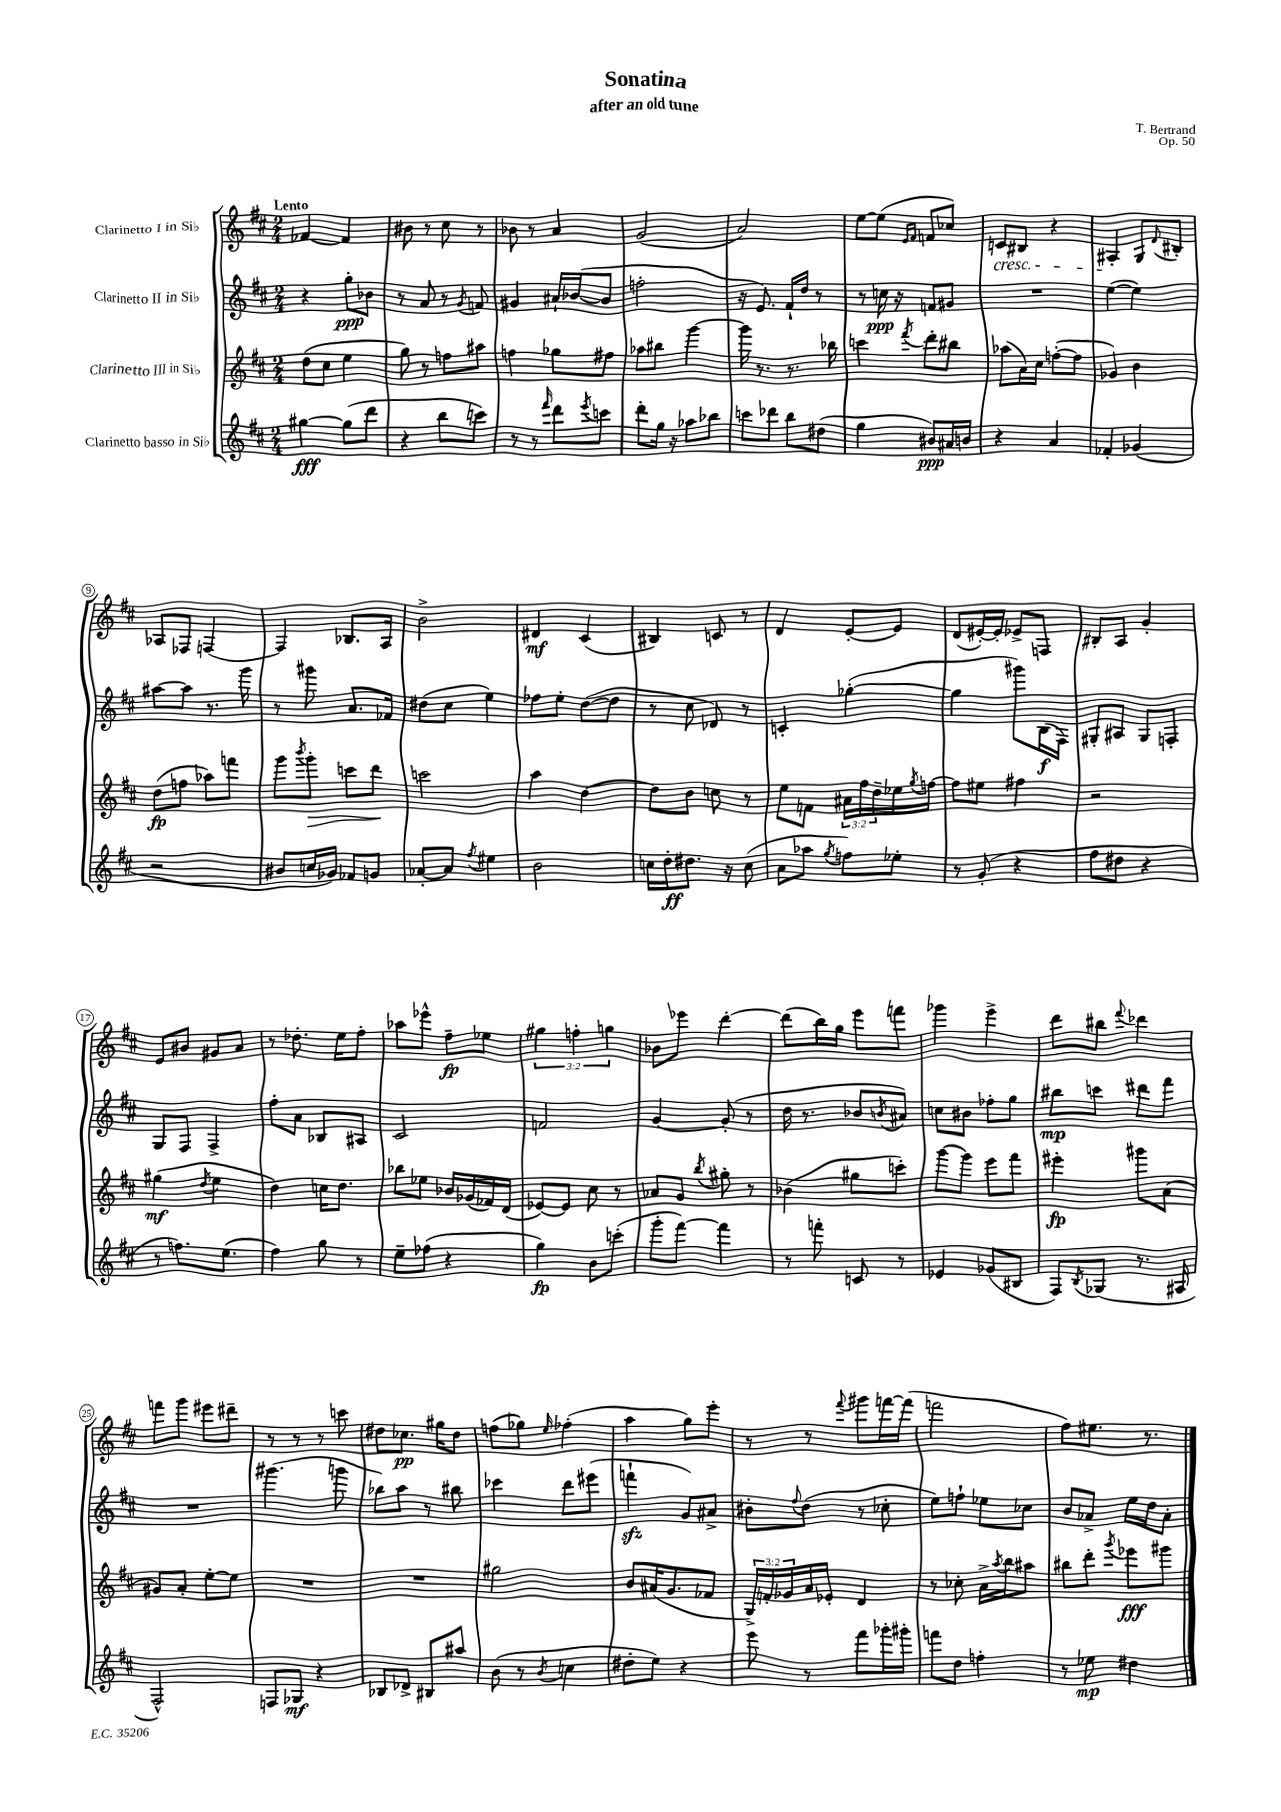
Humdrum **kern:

**kern	**kern	**kern	**kern
*staff4	*staff3	*staff2	*staff1
*clefG2	*clefG2	*clefG2	*clefG2
*k[f#c#]	*k[f#c#]	*k[f#c#]	*k[f#c#]
*M2/4	*M2/4	*M2/4	*M2/4
[4gg#\	(8dd\L	4r	[4f-/
.	8cc#\J	.	.
(8gg#\]L	4ee\	8gg'\L	4f-/]
8ddd\J	.	8b-\J	.
=	=	=	=
4r	8gg\)	8r	8b#\
.	8r	8a/	8r
8bb\L	8ff\L	8r	8cc#\
.	.	8qg/	.
8ccc\J)	8aa#\J	8f/	8r
=	=	=	=
8r	4ff\	4g#/	8b-\
8r	.	.	8r
16qqfff#/	.	.	.
8ddd\L	8gg-\L	16a#`/LL	4a/
.	.	([16b-/J	.
8qeee/	.	.	.
8ccc\J	8ff#\J	8b-/]J	.
=	=	=	=
8ddd'\L	8aa-\L	2ff'\	(2g/
16gg\Jk	8bb#\J	.	.
16r	.	.	.
8aa-\L	[4ggg\	.	.
8bb-\J	.	.	.
=	=	=	=
8ccc\L	16ggg\]	16r	2a/)
.	8.r	8.e/)	.
8ddd-\J	.	.	.
8bb\L	8.r	16f#`/LL	.
.	.	16dd/JJ	.
(8dd#\J	.	8r	.
.	16bb-\	.	.
=	=	=	=
4gg\	4ccc\	8r	[8ee\L
.	.	16cc\	(8ee\]J
.	.	16r	.
.	.	.	16qqe/LL
.	8qfff#/	.	16qqf#/JJ
8b#/L)	8ddd'\L	8f/L	8f/L
16a#/L	8bb#\J	8g#/J	8cc-/J)
16b/JJ	.	.	.
=	=	=	=
4r	(8aa-\L	2r	8c/L
.	16a\L)	.	8B#/J
.	16cc#\JJ	.	.
4a/	([8ff'\L	.	4r
.	8ff\]J	.	.
=	=	=	=
4f-'/	4g-/)	([4ee\	4A#'/
(4g-/	4b\	4ee\])	8G/L
.	.	.	8qqd/
.	.	.	8B#'/J
=	=	=	=
2r	(8dd\L	[8aa#\L	8A-/L
.	8ff\J	8aa#\]J	8F-/J
.	8aa-\L)	8.r	[4F/
.	8fff\J	.	.
.	.	16ggg\	.
=	=	=	=
8b#/L	8ggg\L	8r	4F/]
.	8qbbb/	.	.
16cc/L	8ggg'\J	8ggg#\	.
16g-/JJ)	.	.	.
8f-/L	8ccc\L	8.a/L	8.B-/L
8g/J	8ddd\J	.	.
.	.	16f-/Jk	16A/Jk
=	=	=	=
[8a-'/L	2ccc\	(8dd#\L	2b^\
8a-/]J	.	8cc#\J	.
8qff#/	.	.	.
4ee#\	.	4ee\)	.
=	=	=	=
2b\	4aa\	8ff-\L	4d#/
.	.	8ee'\J	.
.	[4dd\	([8dd\L	(4c#/
.	.	8dd\]J	.
=	=	=	=
16cc\LL	8dd\]L	8r	4B#/)
16dd'\J	.	.	.
8.dd#\J	8b\J	8cc#\	.
.	8cc\	8d-/)	8c/
16r	.	.	.
(8cc\	8r	8r	8r
=	=	=	=
8a\L	8ee\L	4c'/	4d/
8aa-\J	8f\J	.	.
8qgg/	.	.	.
8ff\L)	24a#\LL	([4gg-'\	[8e'/L
.	24ff#\	.	.
.	24dd~\	.	.
8ee-'\J	16ee-\	.	8e/]J
.	8qgg/	.	.
.	[16ff\JJ	.	.
=	=	=	=
8r	8ff\]L	4gg-\]	(8d/L
(8g'/	8ee#\J	.	[16e#'/L)
.	.	.	16e#'/]JJ
4r	4ff#\	8ggg#\L)	8e-^/L
.	.	(16B\L	8F/J
.	.	16F#\JJ)	.
=	=	=	=
8ff#\L	2r	8G#'/L	8B#'/L
8dd#\J	.	8A#/J	8A/J
4r	.	8G#/L	4g'/
.	.	8F'/J	.
=	=	=	=
8r	(4gg#\	8G/L	8e/L
8.ff\L)	.	8F#/J	8b#/J
.	8qdd/	.	.
.	4ee\	4F#^/	8g#/L
(8.ee\J	.	.	.
.	.	.	8a/J
=	=	=	=
4ff#\)	4dd\)	8ff#'\L	8r
.	.	8a\J	8.dd-'\
8gg\	16cc\LK	8B-/L	.
.	8.dd\J	.	16ee\LK
8r	.	8A#/J	8ff#'\J
=	=	=	=
8ee~\L	8bb-\L	2c#/	8aa-\L
(8ff-\J	8ee-\J	.	8eee-^^\J
4r	16b-/LL	.	8ff#~\L
.	(16g-/	.	.
.	16f-/)	.	8ee-\J
.	(16d/JJ	.	.
=	=	=	=
4gg\)	[8e-/L)	2f/	6gg#\
.	8e-/]J	.	.
.	.	.	6ff'\
8b\L	8cc#\	.	.
.	.	.	6gg\
(8ccc'\J	8r	.	.
=	=	=	=
8ggg'\L	8a-/L	[4g/	8b-\L
[8fff#\J)	8g/J	.	8eee-\J
.	8qbb/	.	.
4fff#\]	8gg#'\	(8g'/]	[4ddd'\
.	8r	8r	.
=	=	=	=
8r	(4b-\	16dd\	(8ddd\]L
.	.	8.r	.
8fff'\	.	.	16bb\L)
.	.	.	16gg\JJ
8c/	8gg#\L	8b-/L	8eee\L
.	.	8qb/	.
8r	8ccc'\J)	8a#/J)	8fff\J
=	=	=	=
4e-/	[8ggg\L	8cc\L	4ggg-\
.	8ggg\]J	8b#\J	.
(8g-/L	8eee\L	8ff-'\L	4eee^\
8B#/J	8fff#\J	8gg\J	.
=	=	=	=
8F#/L)	4eee#'\	8bb#\L	8ddd\L
8qB/	.	.	.
(8G-/J	.	8ccc\J	8bb#\J
.	.	.	8qqfff#/
8.r	8ggg#\L	8ddd#\L	4ddd-\
.	(8a\J	8fff#\J	.
16A#/	.	.	.
=	=	=	=
2F#^^/)	8g#/L)	2r	8fff\L
.	8a'/J	.	8ggg\J
.	[8ee'\L	.	8eee#\L
.	8ee\]J	.	8ddd#~\J
=	=	=	=
8F/L	2r	(4.ggg#\	8r
8G-/J	.	.	8r
4r	.	.	8r
.	.	8ggg\	8ccc\
=	=	=	=
8B-/L	2r	8bb-\L)	8dd#\L
8d-^/J	.	8aa\J	8.cc-\J
8B#/L	.	8r	.
.	.	.	16gg#\LK
8aa#/J	.	8bb#\	8dd#\J
=	=	=	=
(8b\	2gg#\	4ccc-\	(8ff\L
8r	.	.	8gg-\J)
8qb/	.	.	16qqee/
4cc\	.	8ddd\L	(4ff-'\
.	.	(8eee#\J	.
=	=	=	=
8dd#'\L	8b/L	4fff`\	4aa\
8ee\J)	(16a#/K	.	.
.	8.g/	.	.
4r	.	8g/L)	8gg\L)
.	8f-/J	8a#^/J	8eee'\J
=	=	=	=
8eee\	24G^/LL)	8b#'\L	8r
.	24f'/	.	.
.	24g-/	.	.
.	.	8qqff#/	.
8r	16a/	(8dd\J	8r
.	16e-'/JJ	.	.
.	.	.	8qqfff#/
8fff#\L	4d/	8r	8ggg#\L
16ggg-'\L	.	8cc-'\	[16fff\L
16ggg#'\JJ	.	.	(16fff\]JJ
=	=	=	=
8fff\L	8r	8ee\L)	2fff\
8dd\J	8cc-'\	8ff`\J	.
4ff'\	16a^\LL	8ee-\L	.
.	8qaa/	.	.
.	16bb\J	.	.
.	8aa#\J	8cc-\J	.
=	=	=	=
8r	8bb#\L	8b/L	8ff#\L)
8ee-\	8ddd'\J	8a-^/J	8.ee#\J
.	8qggg/	.	.
4dd#\	8eee-\L	16ee\LL	.
.	.	16dd\J	8.r
.	8ggg#\J	8a-'\J	.
==	==	==	==
*-	*-	*-	*-
